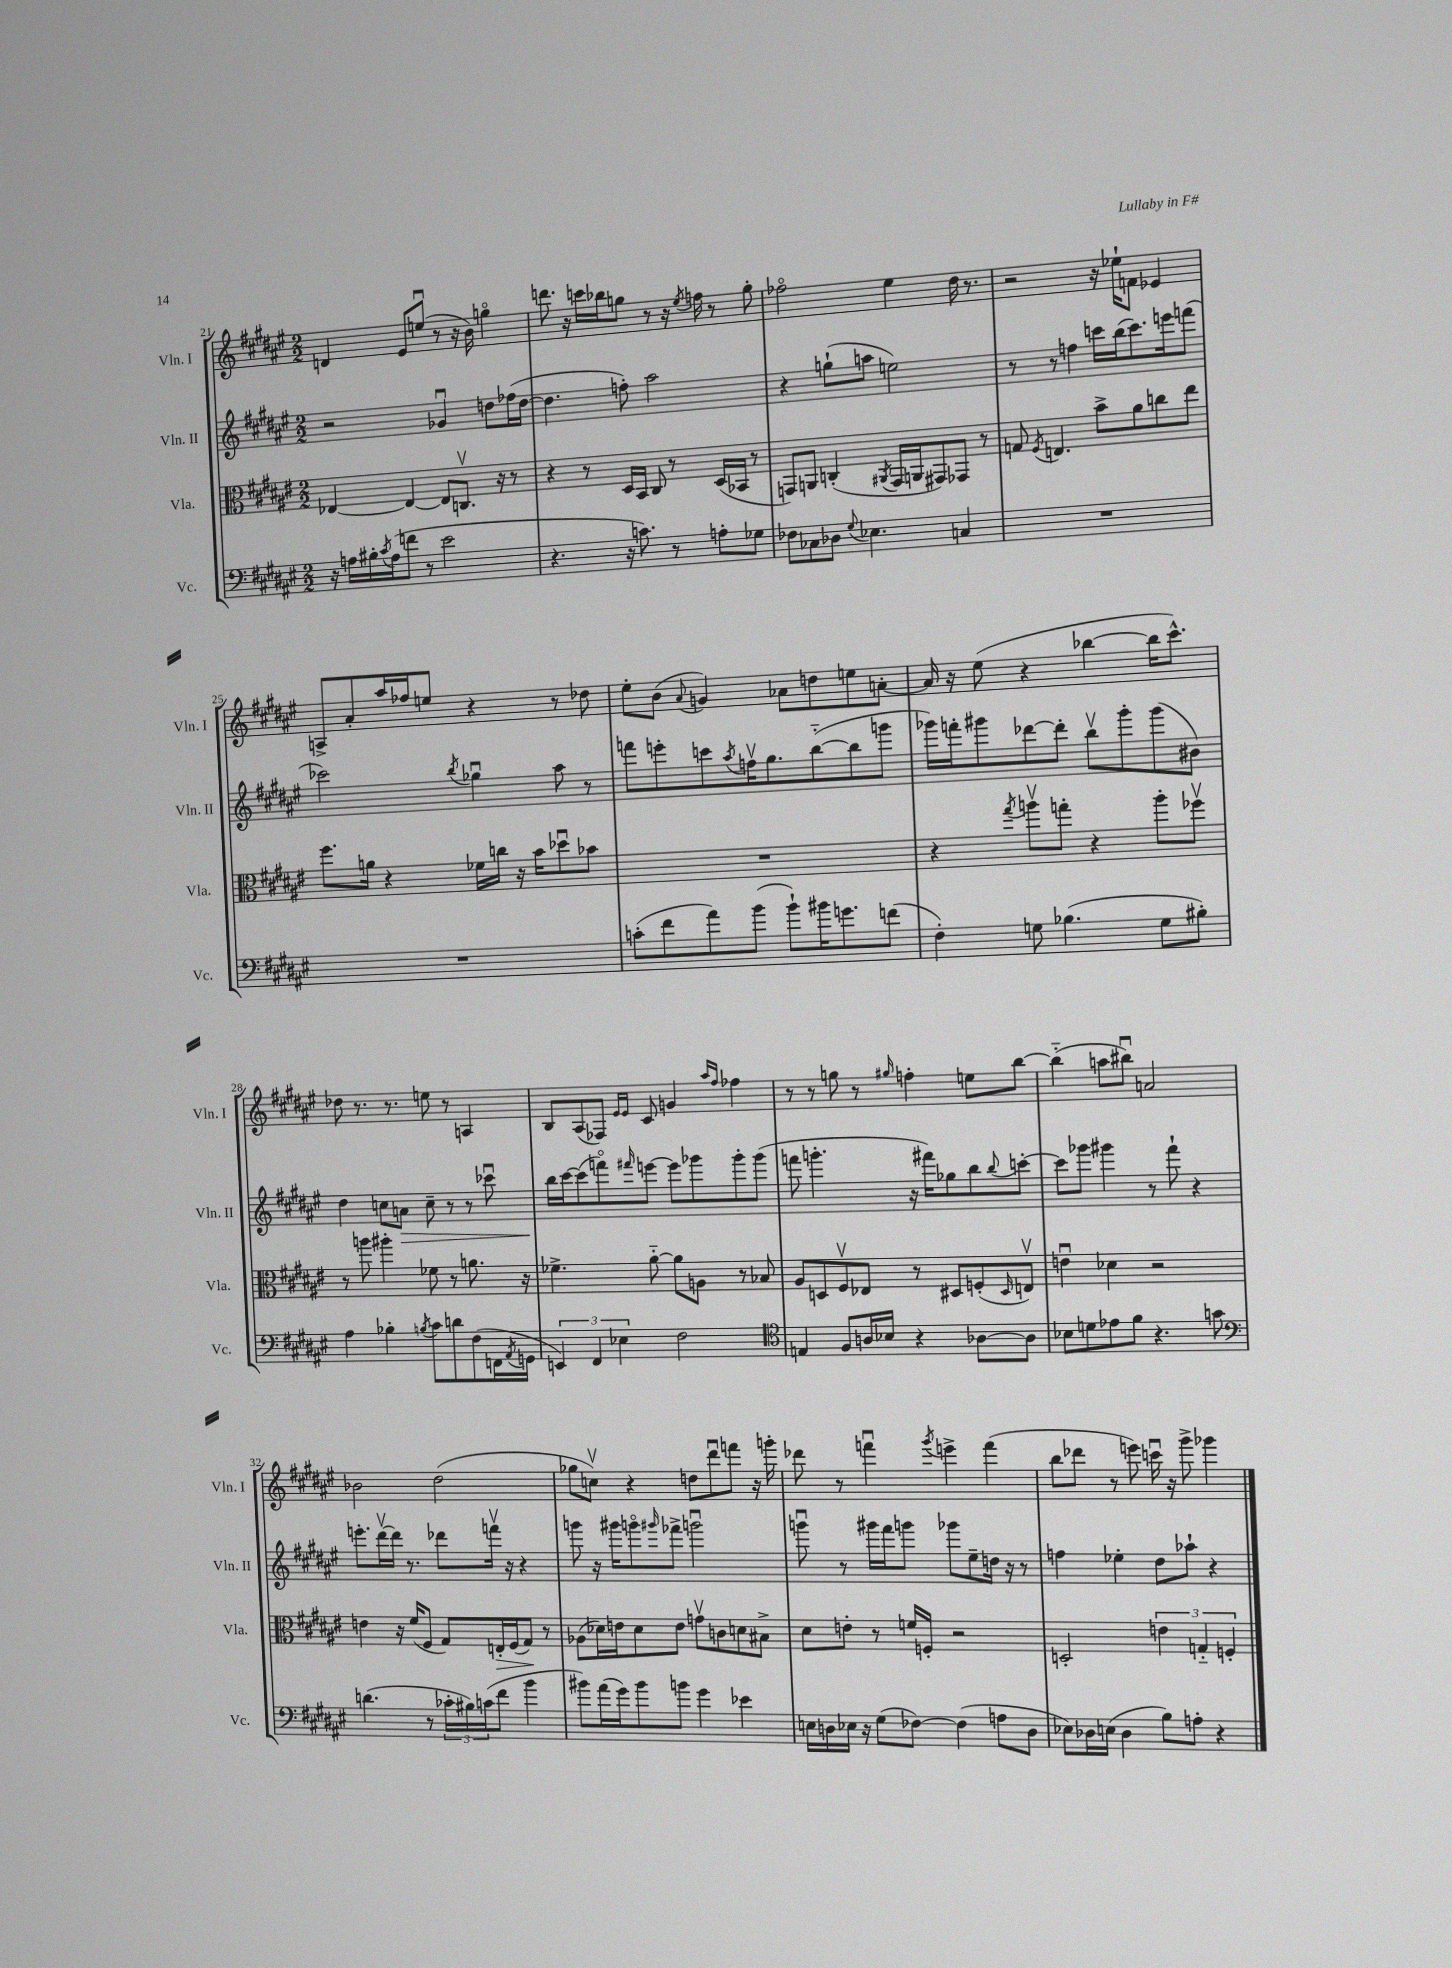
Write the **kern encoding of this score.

**kern	**kern	**kern	**kern
*staff4	*staff3	*staff2	*staff1
*clefF4	*clefC3	*clefG2	*clefG2
*k[f#c#g#d#a#e#]	*k[f#c#g#d#a#e#]	*k[f#c#g#d#a#e#]	*k[f#c#g#d#a#e#]
*M2/2	*M2/2	*M2/2	*M2/2
16r	[4E-/	2r	4d/
16A\LL	.	.	.
16B#'\	.	.	.
8qc#/	.	.	.
(16A\J	.	.	.
8f\J	4E-/_	.	8e#/L
8r	.	.	(8eeu/J
2e#\	8E-/]L	4g-u/	8r
.	8.Cv/J	.	16r
.	.	.	16b\)
.	.	8dd\L	4ggo\
.	16r	.	.
.	8r	(16ff-\L	.
.	.	[16dd\JJ	.
=	=	=	=
4.r	4r	4.dd\]	8.ddd\
.	.	.	16r
.	8r	.	16ccc\LL
.	.	.	16bb-\J
16r	16D#/LL	8ff'\)	8gg\J
8.c\)	16BB/JJ	.	.
.	8C#/	2aa#\	8r
8r	8r	.	16r
.	.	.	8qee#/
.	.	.	16ff\
8A'\L	(16D#/LL	.	8r
.	16BB-/JJ	.	.
8G-\J	8r	.	8gg'\
=	=	=	=
8F-\L	8GG/L)	4r	2ff-o\
8C-\	8AA/J	.	.
8D-\J	(4C'/	(8gg`\L	.
8qqG#/	.	.	.
4.E-\	.	8aa\J	.
.	8qAA#/	.	.
.	16GG/LL	2ee\)	4ee#\
.	16AA/J	.	.
.	8GG#/)	.	.
4C/	8GG-/J	.	16dd#\
.	.	.	8.r
.	8r	.	.
=	=	=	=
1r	8G/	8r	2r
.	8qF#/	.	.
.	4.E/	8r	.
.	.	4ff\	.
.	8b^\L	16ccc\LL	16r
.	.	(16bb\J	16ee-`\LK
.	8a#\	8.ccc\)	8f\J
.	8cc\	.	4e-/
.	.	16eee\k	.
.	8ee#\J	(8fff\J	.
=	=	=	=
1r	8.ff#\L	2ccc-\)	8A^/L
.	.	.	8a#'/
.	16a\Jk	.	.
.	4r	.	16aa#/L
.	.	.	16ff-/J
.	.	.	8ee/J
.	.	8qbb/	.
.	16f-\LL	4gg-u\	4r
.	16cc\JJ	.	.
.	16r	.	.
.	16b\LK	.	.
.	8dd-u\	8aa#\	8r
.	8b-\J	8r	8dd-\
=	=	=	=
(8c'\L	1r	8fff\L	8ee#'\L
8f#\	.	8eee'\	(8b\J
.	.	.	8qqa#/
8a#\)	.	8ccc\	4g/)
.	.	8qaa#/	.
(8b\J	.	16ffv\K	.
.	.	8.gg#\	.
8b`\L)	.	.	8a-\L
16b#\K	.	([8bb'~\	8dd\
8.g\	.	.	.
.	.	8bb\]	8ee\
(8f\J	.	8ggg\J	[8a'\J
=	=	=	=
4F#'\)	4r	16ggg-\LL)	16a/]
.	.	16fff'\J	16r
.	.	8ggg#\	(8ee#\
.	8qgg#/	.	.
8G\	8aav\L	[8ddd-\	4r
(4.B-\	8gg'\J	8ddd-'\]J	.
.	4r	8bbv\L	[4bb-\
.	.	8ggg#'\	.
8G\L	8aa'\L	(8ggg#\	16bb-\]LK
.	.	.	8.ccc#^^\J)
8B#'\J)	8ff-v\J	8b#\J)	.
=	=	=	=
4A#\	8r	4dd#\	8dd-\
.	8aa\	.	8.r
4B-'\	4aa#'\	8cc\L	.
.	.	.	8.r
.	.	8a\J	.
8qB/	.	.	.
8c#\L	8f-\	8cc~\	8ee\
8d\	8r	8r	8r
(8F#\	8.a\	8r	4A/
16FF\L	.	8ccc-u\	.
8qAA#/	.	.	.
16GG\JJ	16r	.	.
=	=	=	=
6EE/)	4.f-^\	16bb\LL	8B/L
.	.	[16ccc#\J	.
.	.	(8ccc#\]	(8A#/
6FF#/	.	.	.
.	.	8fffo\)	8F-/J)
6E-\	.	.	.
.	.	.	16qqe#/LL
.	.	16qqfff#/	16qqe#/JJ
.	[8a#'~\	[8eee\J	8c#/
2F#\	8a#\]L	8eee\]L	4g/
.	8A\J	8ggg-\	.
.	.	.	16qqaa#/LL
.	.	.	16qqff#/JJ
.	8r	8ggg-'\	4ff-\
.	8B-/	(8ggg-\J	.
=	=	=	=
*clefC4	*	*	*
4E/	8A#/L	8fff\	8r
.	8D/	4.ggg'\	8r
8F#/L	8F#v/	.	8gg\
16A/L	8E-/J	.	8r
16B-/JJ	.	.	.
.	.	.	16qqgg#/
4r	8r	16r	4ff'\
.	.	16fff#\LK)	.
.	8D#/L	8gg-\	.
[8A-\L	(8F'/	8bb\	8ee\L
.	16qqD#/	8qqbb/	.
8A-\]J	8Ev/J)	[8ccc'\J	[8bb\J
=	=	=	=
8B-\L	4eu\	8ccc\]L	(4bb'~\]
8d\	.	8ggg-\J	.
8e-\	4d-\	4ggg#\	8aa\L
8f#\J	.	.	8bb#u\J)
4.r	2r	8r	2a/
.	.	8fff#`\	.
.	.	4r	.
8g\	.	.	.
=	=	=	=
*clefF4	*	*	*
(4.d\	4e\	8.eee'\L	2b-\
.	.	[16ddd#v\L	.
.	16r	16ddd#\]JJ	.
.	(16f#/LK	8.r	.
8r	8F#/J	.	.
24c-'\LL	8G#/L)	8ddd-\L	(2dd#\
24B#\)	.	.	.
(24c\J	.	.	.
8f#\J	16E'/L	16fffv\Jk	.
.	(16F#/J	16r	.
4b\	8G#/J)	4r	.
.	8r	.	.
=	=	=	=
8b#\L)	(8A-\L	8ggg\	8gg-\L
(16a#\L	16d-\L)	16r	8ccv\J)
16g#\J)	16e\J	16ggg#\LK	.
8b#\	8d-\	8gggo\	4r
.	.	16qqggg#/	.
8b\J	8e\J	8fff-^\J	.
4g#\	8gv\L	2gggu\	8dd\L
.	8c\	.	8ddd#u\
4e-\	8d\	.	8fff\J
.	8B#^\J	.	16r
.	.	.	16ggg'\
=	=	=	=
16E\LL	8d#\L	8gggu\	8ddd-\
16D\	.	.	.
16E-\JJ	8e'\J	8r	8r
16r	.	.	.
(8G#\L	8r	16ggg#\LL	4fffu\
.	.	16fff#\J	.
[8F-\J)	16f/LL	8ggg\J	.
.	16F'/JJ	.	.
.	.	.	8qggg#/
(4F-\]	2r	8ggg-\L	4eee^\
.	.	8ee#~\	.
8A\L	.	16dd\Jk	(4fff\
.	.	16r	.
8D\J	.	8r	.
=	=	=	=
8E-\L)	2D'/	4ff\	8bb\L
16D-\L	.	.	8ddd-\J
(16E\JJ	.	.	.
4D-\	.	4ee-'\	8r
.	.	.	8eee\)
8B\L)	6e\	8dd#\L	16cccu\
.	.	.	16r
8A'\J	.	8aa-`\J	8ggg#^\
.	6G'~/	.	.
4r	.	4r	4ggg-\
.	6F'/	.	.
==	==	==	==
*-	*-	*-	*-
